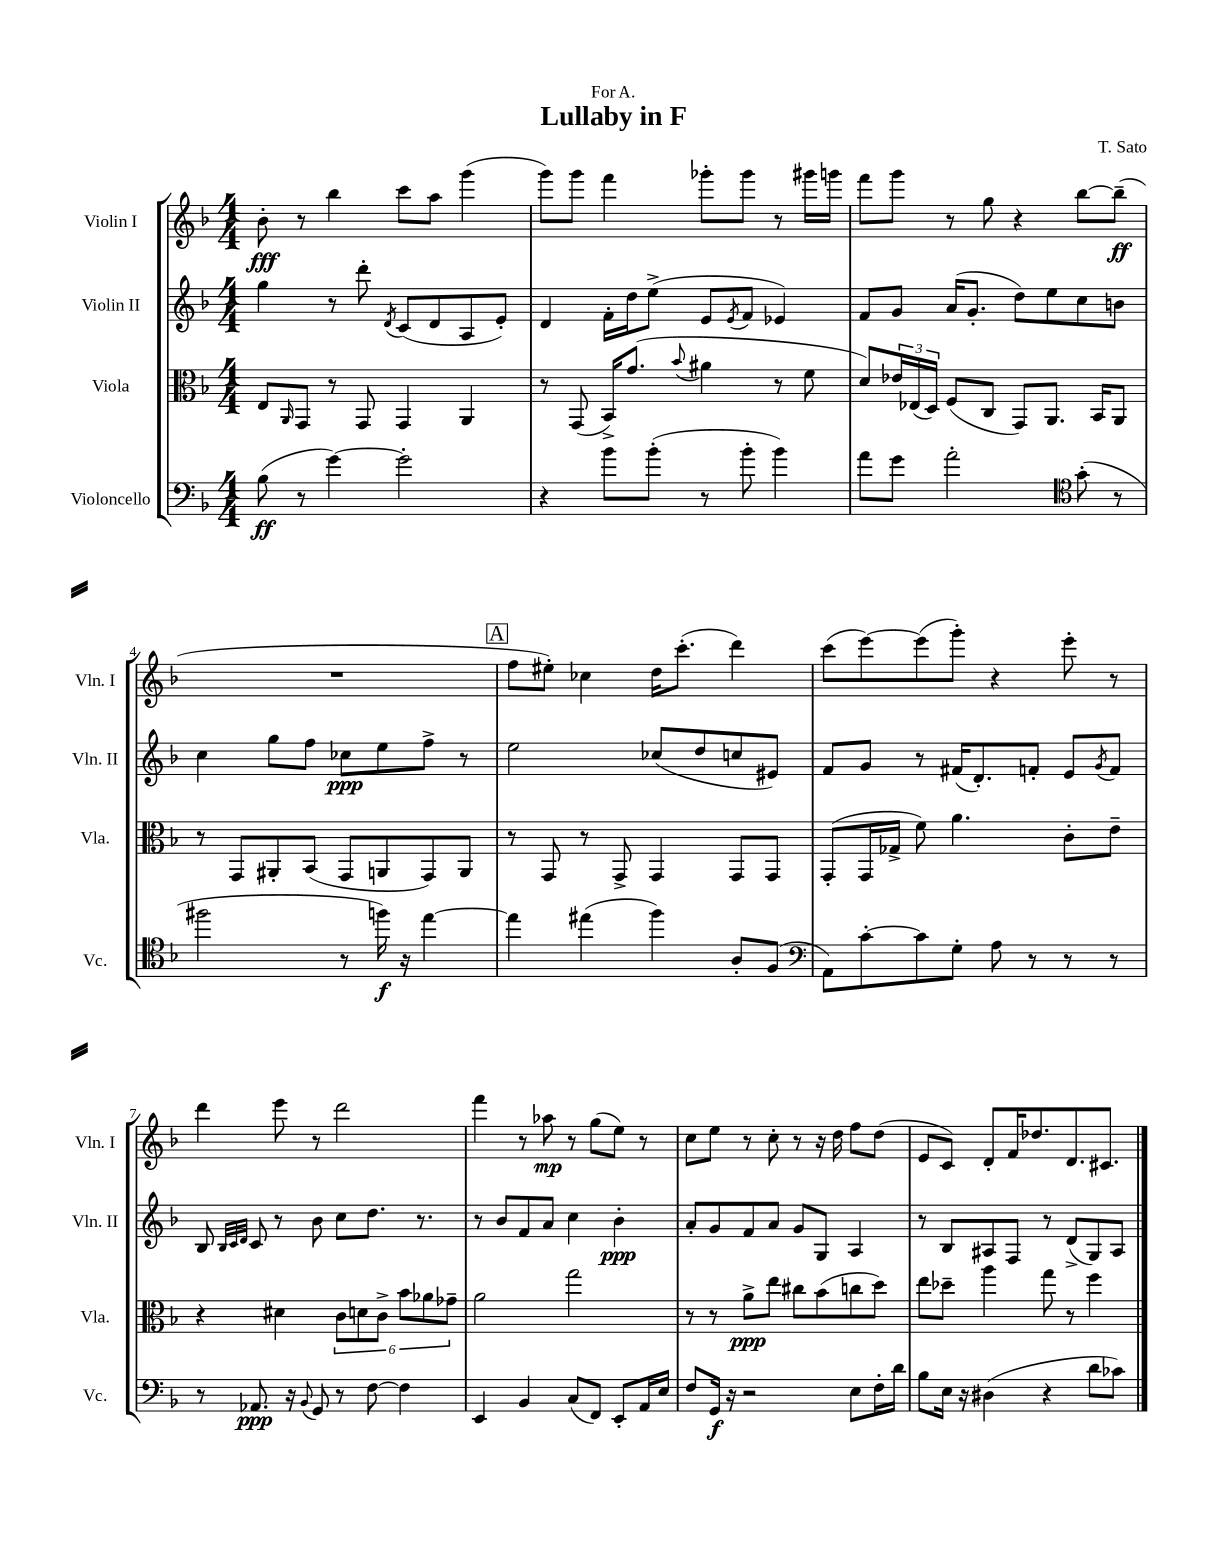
\header { title = "Lullaby in F" composer = "T. Sato" dedication = "For A." }
<<
\new StaffGroup <<
\new Staff = "s0" \with { instrumentName = "Violin I" shortInstrumentName = "Vln. I" } {
    \clef treble \key f \major \numericTimeSignature \time 4/4
    bes'8-.\fff r8 bes''4 c'''8 a''8 g'''4( |
    g'''8) g'''8 f'''4 ges'''8-. ges'''8 r8 gis'''16 g'''16 |
    f'''8 g'''8 r8 g''8 r4 bes''8~ bes''8--\ff( |
    R1 |
    \mark \markup { \box "A" } f''8 eis''8-.) ces''4 d''16 c'''8.-.( d'''4) |
    c'''8( e'''8~) e'''8( g'''8-.) r4 e'''8-. r8 |
    d'''4 e'''8 r8 d'''2 |
    f'''4 r8 aes''8\mp r8 g''8( e''8) r8 |
    c''8 e''8 r8 c''8-. r8 r16 d''16 f''8 d''8( |
    e'8 c'8) d'8-. f'16 des''8. d'8. cis'8. \bar "|." |
}
\new Staff = "s1" \with { instrumentName = "Violin II" shortInstrumentName = "Vln. II" } {
    \clef treble \key f \major \numericTimeSignature \time 4/4
    g''4 r8 d'''8-. \acciaccatura { d'8 } c'8( d'8 a8 e'8-.) |
    d'4 f'16-. d''16 e''8->( e'8 \acciaccatura { e'8 } f'8 ees'4) |
    f'8 g'8 a'16( g'8.-. d''8) e''8 c''8 b'8 |
    c''4 g''8 f''8 ces''8\ppp e''8 f''8-> r8 |
    \mark \markup { \box "A" } e''2 ces''8( d''8 c''8 eis'8) |
    f'8 g'8 r8 fis'16( d'8.-.) f'8-. e'8 \acciaccatura { g'8 } f'8 |
    bes8 \grace { bes32 c'32 d'32 } c'8 r8 bes'8 c''8 d''8. r8. |
    r8 bes'8 f'8 a'8 c''4 bes'4-.\ppp |
    a'8-. g'8 f'8 a'8 g'8 g8 a4 |
    r8 bes8 ais8 f8 r8 d'8->( g8) ais8 \bar "|." |
}
\new Staff = "s2" \with { instrumentName = "Viola" shortInstrumentName = "Vla." } {
    \clef alto \key f \major \numericTimeSignature \time 4/4
    e8 \grace { a,16 } g,8 r8 g,8 g,4 a,4 |
    r8 g,8( bes,16->) g'8.( \appoggiatura { bes'8 } ais'4 r8 f'8 |
    d'8) \tuplet 3/2 { ees'16 ees16( d16) } f8( c8 g,8) a,8. bes,16 a,8 |
    r8 g,8 ais,8-. bes,8( g,8 a,8 g,8) a,8 |
    \mark \markup { \box "A" } r8 g,8 r8 g,8-> g,4 g,8 g,8 |
    g,8-.( g,16 ges16-> f'8) a'4. c'8-. e'8-- |
    r4 dis'4 \tuplet 6/4 { c'8 d'8 c'8-> bes'8 aes'8 ges'8-- } |
    a'2 g''2 |
    r8 r8 a'8->\ppp e''8 cis''8 bes'8( c''8 d''8) |
    e''8 des''8-- a''4 g''8 r8 f''4 \bar "|." |
}
\new Staff = "s3" \with { instrumentName = "Violoncello" shortInstrumentName = "Vc." } {
    \clef bass \key f \major \numericTimeSignature \time 4/4
    bes8\ff( r8 g'4~) g'2-. |
    r4 bes'8 bes'8-.( r8 bes'8-. bes'4) |
    a'8 g'8 a'2-. \clef tenor g'8-.( r8 |
    fis''2 r8 f''16\f) r16 e''4~ |
    \mark \markup { \box "A" } e''4 eis''4( f''4) a8-. f8( |
    \clef bass a,8) c'8~-. c'8 g8-. a8 r8 r8 r8 |
    r8 aes,8.\ppp r16 \appoggiatura { bes,8 } g,8 r8 f8~ f4 |
    e,4 bes,4 c8( f,8) e,8-. a,16 e16 |
    f8 g,16\f r16 r2 e8 f16-. d'16 |
    bes8 e16 r16 dis4( r4 d'8 ces'8) \bar "|." |
}
>>
>>
